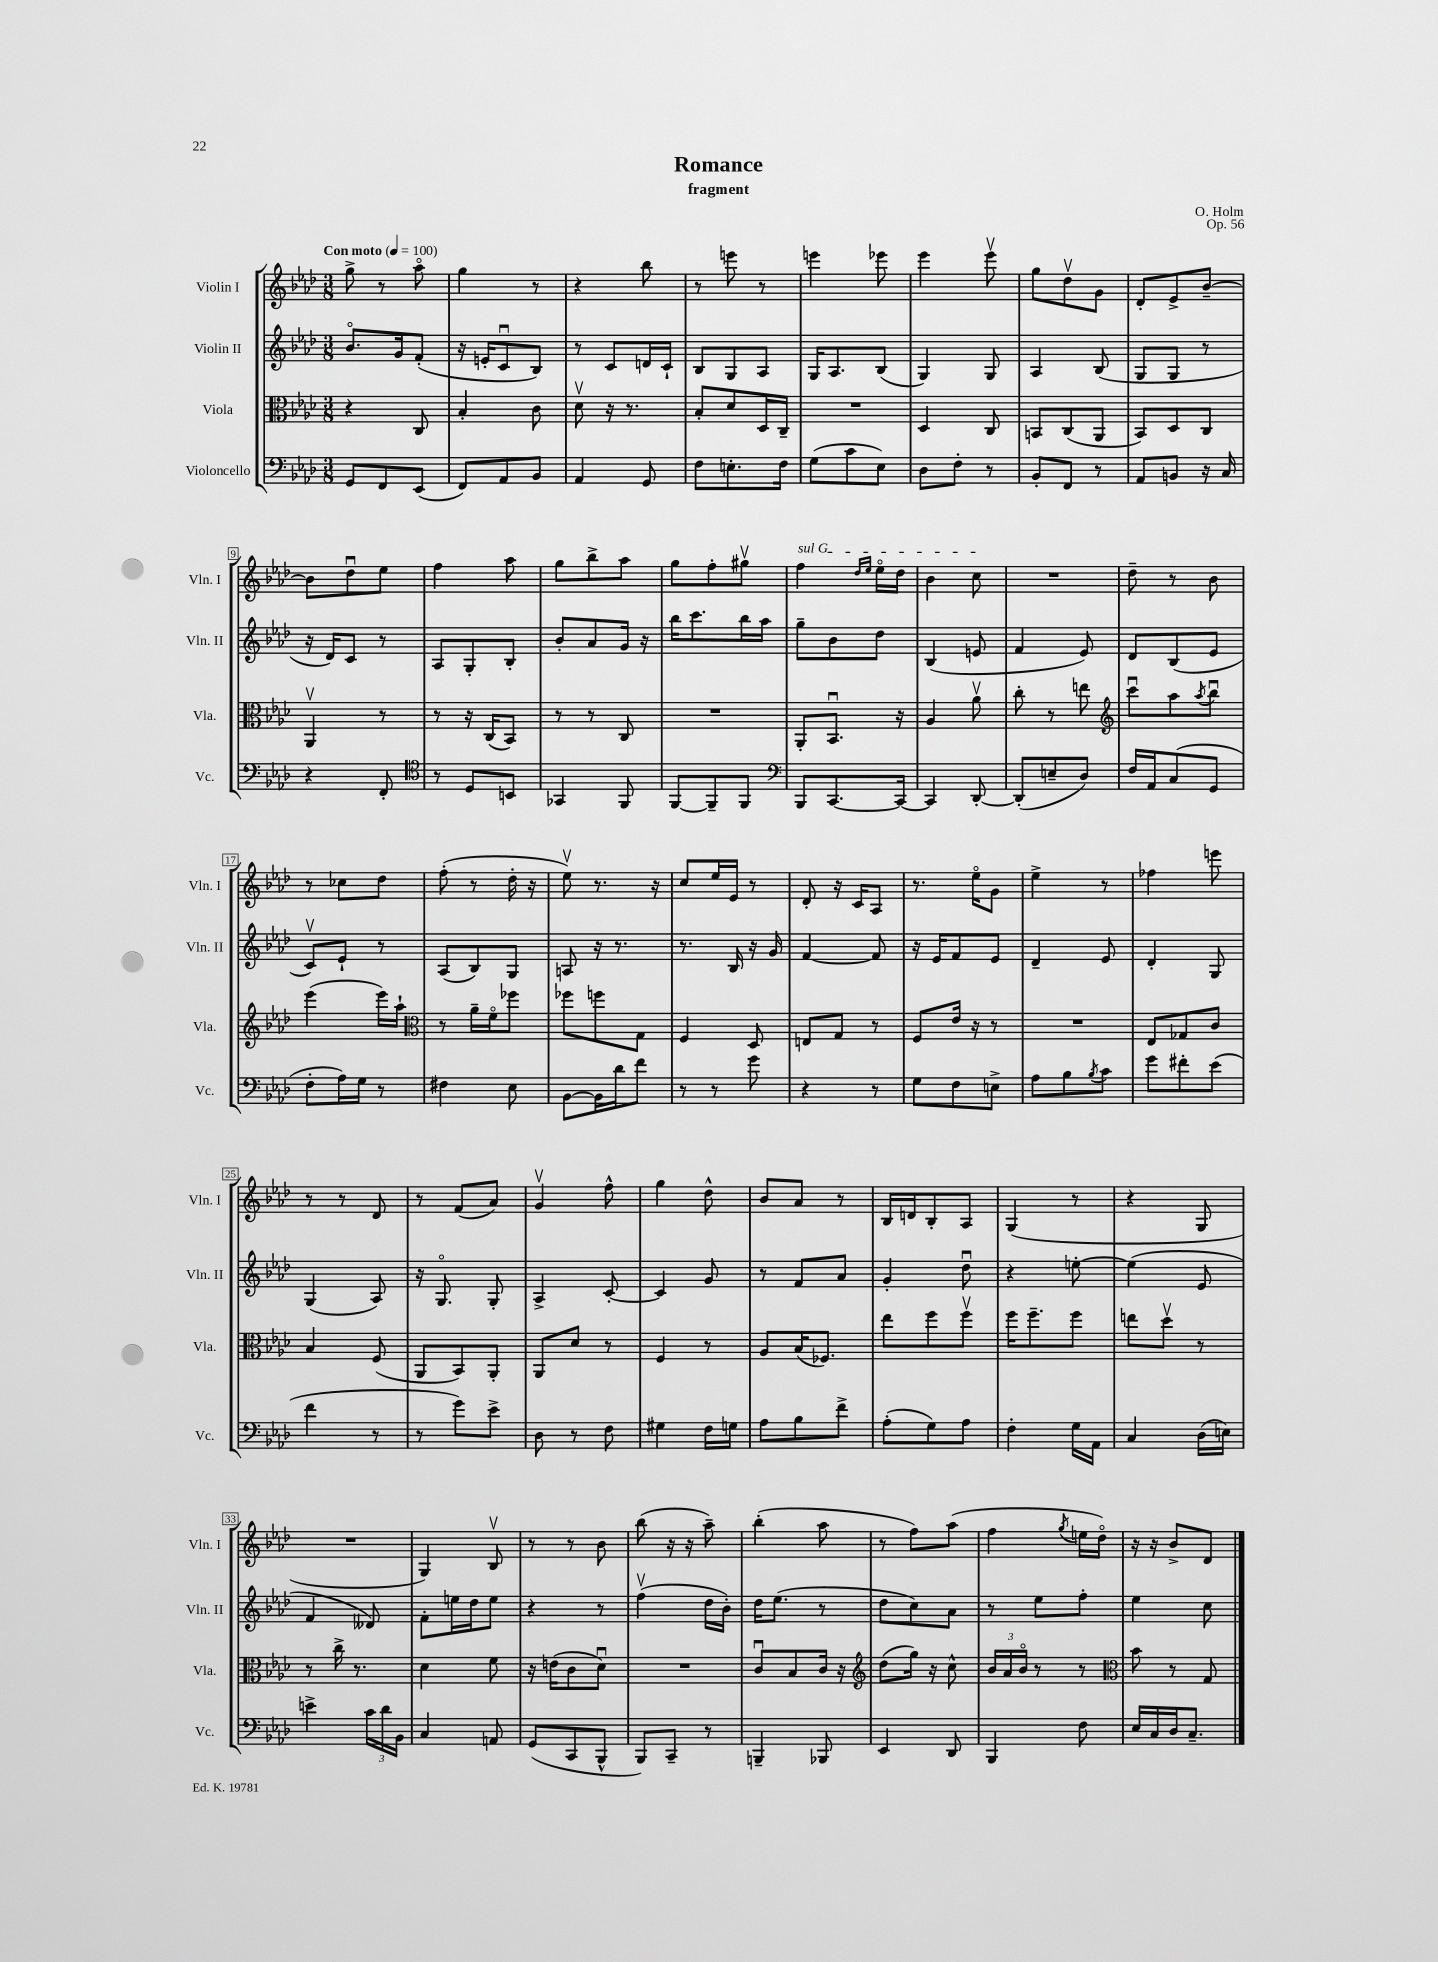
\header { title = "Romance" composer = "O. Holm" subtitle = "fragment" opus = "Op. 56" }
<<
\new StaffGroup <<
\new Staff = "s0" \with { instrumentName = "Violin I" shortInstrumentName = "Vln. I" } {
    \clef treble \key aes \major \numericTimeSignature \time 3/8 \tempo "Con moto" 4 = 100
    g''8-> r8 aes''8\flageolet |
    g''4 r8 |
    r4 bes''8 |
    r8 e'''8 r8 |
    e'''4 ees'''8 |
    ees'''4 ees'''8\upbow |
    g''8 des''8\upbow g'8 |
    des'8-. ees'8-> bes'8~-- |
    bes'8 des''8\downbow ees''8 |
    f''4 aes''8 |
    g''8 bes''8-> aes''8 |
    g''8 f''8-. gis''8\upbow |
    \once \override TextSpanner.bound-details.left.text = \markup { \italic "sul G" } f''4\startTextSpan \grace { des''16 ees''16 } ees''16\flageolet des''16 |
    bes'4 c''8\stopTextSpan |
    R4. |
    des''8-- r8 bes'8 |
    r8 ces''8 des''8 |
    f''8-.( r8 des''16-. r16 |
    ees''8\upbow) r8. r16 |
    c''8 ees''16 ees'16 r8 |
    des'8-. r16 c'16 aes8 |
    r8. ees''16\flageolet g'8 |
    ees''4-> r8 |
    fes''4 e'''8 |
    r8 r8 des'8 |
    r8 f'8( aes'8) |
    g'4\upbow f''8-^ |
    g''4 des''8-^ |
    bes'8 aes'8 r8 |
    bes16 d'16 bes8-. aes8 |
    g4( r8 |
    r4 g8 |
    R4. |
    g4) bes8\upbow |
    r8 r8 bes'8 |
    bes''8( r16 r16 aes''8--) |
    bes''4-.( aes''8 |
    r8 f''8) aes''8( |
    f''4 \acciaccatura { g''8 } e''16 des''16\flageolet) |
    r16 r16 bes'8-> des'8 \bar "|." |
}
\new Staff = "s1" \with { instrumentName = "Violin II" shortInstrumentName = "Vln. II" } {
    \clef treble \key aes \major \numericTimeSignature \time 3/8
    bes'8.\flageolet g'16 f'8-.( |
    r16 e'16-. c'8\downbow bes8) |
    r8 c'8 d'16 c'16-! |
    bes8 g8 aes8 |
    g16 aes8. bes8( |
    g4) g8 |
    aes4 bes8( |
    g8 g8 r8 |
    r16 des'16) c'8 r8 |
    aes8 g8-. bes8-. |
    bes'8-. aes'8 g'16 r16 |
    bes''16 c'''8. bes''16 aes''16 |
    g''8-- bes'8 des''8 |
    bes4( e'8 |
    f'4 ees'8) |
    des'8 bes8( ees'8 |
    c'8\upbow) ees'8-! r8 |
    aes8( bes8) g8 |
    a8 r16 r8. |
    r8. bes16 r16 g'16 |
    f'4~ f'8 |
    r16 ees'16 f'8 ees'8 |
    des'4-- ees'8 |
    des'4-. g8 |
    g4( aes8) |
    r16 g8.\flageolet g8-. |
    aes4-> c'8~-. |
    c'4 g'8 |
    r8 f'8 aes'8 |
    g'4-. des''8\downbow |
    r4 e''8~-. |
    e''4( ees'8 |
    f'4 deses'8) |
    f'8-. e''16 des''16 e''8 |
    r4 r8 |
    f''4\upbow( des''16 bes'16-.) |
    des''16 ees''8.( r8 |
    des''8 c''8) aes'8 |
    r8 ees''8 f''8-. |
    ees''4 c''8 \bar "|." |
}
\new Staff = "s2" \with { instrumentName = "Viola" shortInstrumentName = "Vla." } {
    \clef alto \key aes \major \numericTimeSignature \time 3/8
    r4 c8 |
    bes4-. c'8 |
    des'8\upbow r16 r8. |
    bes8-. des'8 des16 c16-- |
    R4. |
    des4 c8 |
    b,8 c8( aes,8 |
    bes,8) des8 c8 |
    aes,4\upbow r8 |
    r8 r16 c16( bes,8) |
    r8 r8 c8 |
    R4. |
    aes,8-. bes,8.\downbow r16 |
    aes4 aes'8\upbow |
    c''8-. r8 e''8 |
    \clef treble c'''8\downbow aes''8 \acciaccatura { aes''8 } bes''8\downbow |
    ees'''4( ees'''16) aes''16-! |
    \clef alto r8 aes'16-- f'16\flageolet fes''8 |
    fes''8 f''8 g8 |
    f4 des8 |
    e8 g8 r8 |
    f8 ees'16 r16 r8 |
    R4. |
    ees8 ges8 c'8 |
    bes4 f8( |
    aes,8 bes,8) aes,8-. |
    aes,8 des'8 r8 |
    f4 r8 |
    aes8 bes16( fes8.) |
    ees''8 f''8 f''8\upbow |
    f''16 f''8.-- f''8 |
    e''8 des''8\upbow r8 |
    r8 c''16-> r8. |
    des'4 f'8 |
    r16 e'16( c'8 des'8\downbow) |
    R4. |
    c'8\downbow bes8 c'16 r16 |
    \clef treble des''8( g''16) r16 c''8-^ |
    \tuplet 3/2 { bes'16 aes'16 bes'16\flageolet } r8 r8 |
    \clef alto bes'8 r8 g8 \bar "|." |
}
\new Staff = "s3" \with { instrumentName = "Violoncello" shortInstrumentName = "Vc." } {
    \clef bass \key aes \major \numericTimeSignature \time 3/8
    g,8 f,8 ees,8( |
    f,8) aes,8 bes,8 |
    aes,4 g,8 |
    f8 e8.-. f16 |
    g8( c'8 ees8) |
    des8 f8-. r8 |
    bes,8-. f,8 r8 |
    aes,8 b,8 r16 c16 |
    r4 f,8-. |
    \clef tenor r8 des8 b,8 |
    ges,4 f,8 |
    f,8~ f,8-- f,8 |
    \clef bass bes,,8 c,8.~ c,16~ |
    c,4 des,8~-. |
    des,8-.( e8-- des8) |
    f16 aes,16 c8( g,8 |
    f8-. aes16) g16 r8 |
    fis4 ees8 |
    bes,8~ bes,16 des'16 f'8 |
    r8 r8 g'8 |
    r4 r8 |
    g8 f8 e8-> |
    aes8 bes8 \acciaccatura { bes8 } c'8 |
    g'8 fis'8-. ees'8( |
    f'4 r8 |
    r8 g'8) ees'8-> |
    des8 r8 f8 |
    gis4 f16 g16 |
    aes8 bes8 f'8-> |
    aes8-.( g8) aes8 |
    f4-. g16 aes,16 |
    c4 des16( e16) |
    e'4-> \tuplet 3/2 { c'16 des'16 bes,16 } |
    c4 a,8 |
    g,8( c,8 bes,,8-^ |
    bes,,8) c,8-- r8 |
    b,,4-- bes,,8 |
    ees,4 des,8 |
    bes,,4 f8 |
    ees16 c16 des16 c8.-- \bar "|." |
}
>>
>>
\layout { \context { \Score \override BarNumber.stencil = #(make-stencil-boxer 0.1 0.3 ly:text-interface::print) } }
